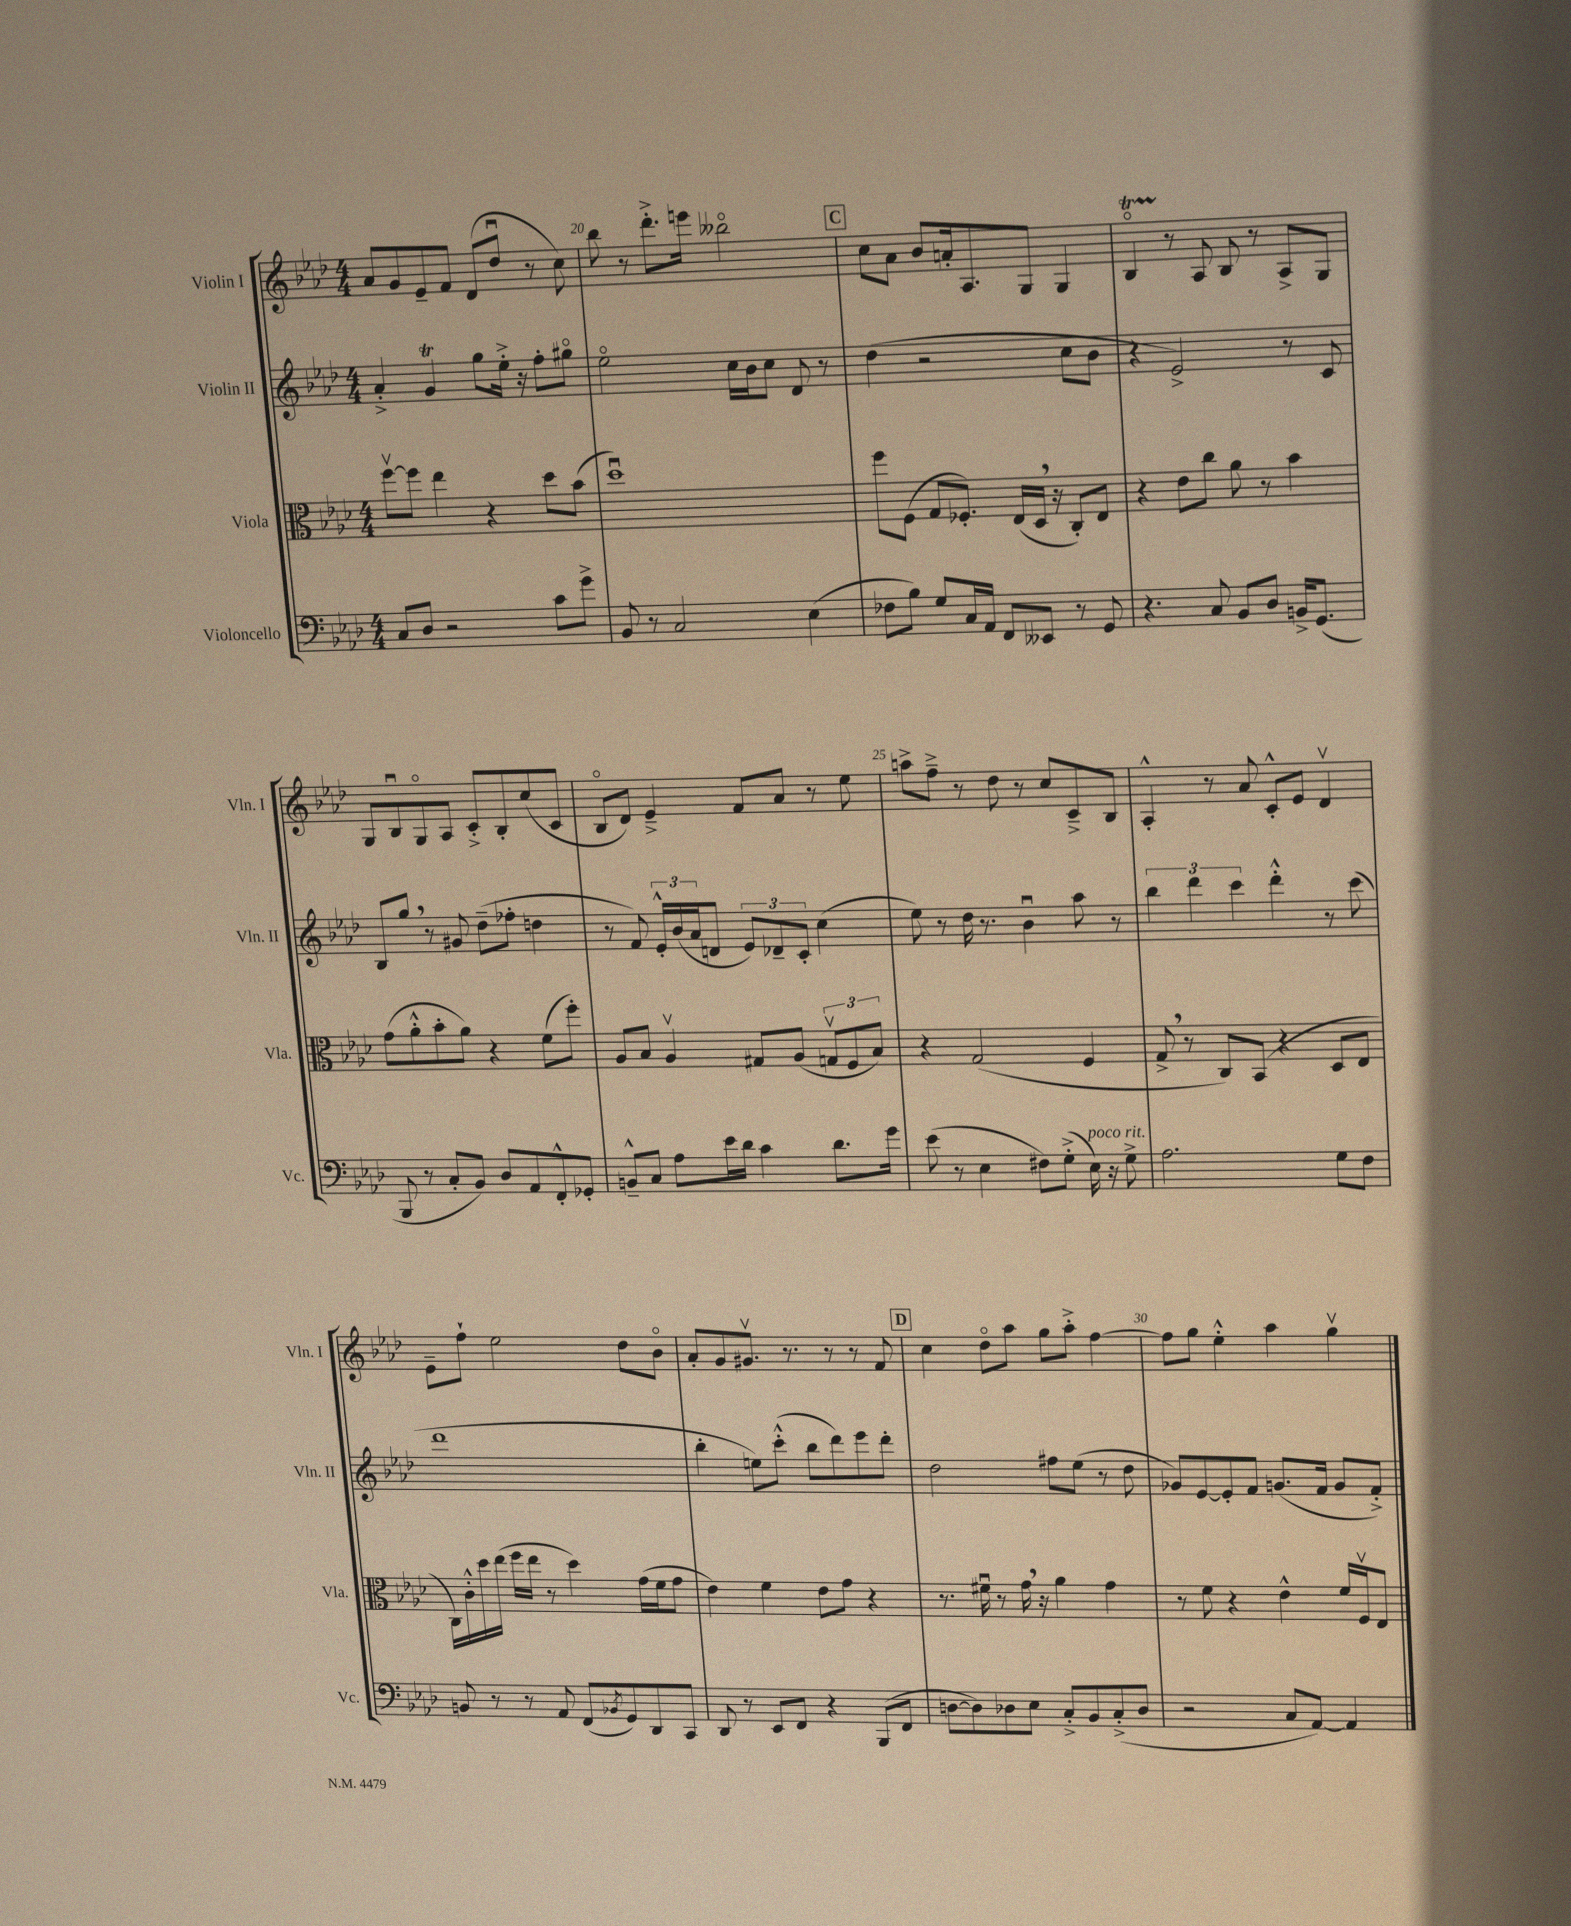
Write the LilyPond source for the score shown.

<<
\new StaffGroup <<
\new Staff = "s0" \with { instrumentName = "Violin I" shortInstrumentName = "Vln. I" } {
    \clef treble \key aes \major \numericTimeSignature \time 4/4
    aes'8 g'8 ees'8-- f'8 des'8( des''8\downbow r8 c''8) |
    bes''8 r8 des'''8.-.-> e'''16 beses''2\flageolet |
    \mark \markup { \box "C" } c''8 aes'8 bes'8 a'16-. aes8. g8 g4 |
    bes4\flageolet\startTrillSpan r8\stopTrillSpan aes8 bes8 r8 aes8-> g8 |
    g8 bes8\downbow g8\flageolet aes8 c'8-.-> bes8-. c''8( c'8 |
    bes8\flageolet des'8) ees'4---> f'8 aes'8 r8 ees''8 |
    a''8-> f''8---> r8 des''8 r8 c''8 c'8---> bes8 |
    aes4-.-^ r8 aes'8 c'8-.-^ ees'8 des'4\upbow |
    ees'8-- f''8-! ees''2 des''8 bes'8\flageolet |
    aes'8-. g'8 gis'8.\upbow r8. r8 r8 f'8 |
    \mark \markup { \box "D" } c''4 des''8\flageolet aes''8 g''8 aes''8-.-> f''4~ |
    f''8 g''8 ees''4-.-^ aes''4 g''4\upbow \bar "|." |
}
\new Staff = "s1" \with { instrumentName = "Violin II" shortInstrumentName = "Vln. II" } {
    \clef treble \key aes \major \numericTimeSignature \time 4/4
    aes'4-.-> g'4\trill g''8 ees''16-.-> r16 f''8-. gis''8\flageolet |
    ees''2\flageolet c''16 bes'16 c''8 des'8 r8 |
    \mark \markup { \box "C" } des''4( r2 c''8 bes'8 |
    r4 ees'2->) r8 c'8 |
    bes8 g''8 \breathe r8 gis'8 des''8--( fes''8-. d''4 |
    r8 f'8) \tuplet 3/2 { ees'16-.-^ bes'16( aes'16 } d'8 \tuplet 3/2 { ees'8) des'8-- c'8-. } c''4( |
    ees''8) r8 des''16 r8. bes'4\downbow aes''8 r8 |
    \tuplet 3/2 { bes''4 des'''4 c'''4 } des'''4-.-^ r8 c'''8( |
    des'''1 |
    bes''4-. e''8) c'''8-.-^( bes''8 des'''8) ees'''8 des'''8-. |
    \mark \markup { \box "D" } des''2 fis''8 ees''8( r8 des''8 |
    ges'8) ees'8~ ees'8-. f'8 g'8.( f'16 g'8 f'8-.->) \bar "|." |
}
\new Staff = "s2" \with { instrumentName = "Viola" shortInstrumentName = "Vla." } {
    \clef alto \key aes \major \numericTimeSignature \time 4/4
    f''8~\upbow f''8 ees''4 r4 des''8 bes'8( |
    des''1\downbow) |
    \mark \markup { \box "C" } f''8 f8( g8 fes8.-.) ees16( des16 \breathe r16 c8-.) ees8 |
    r4 ees'8 c''8 aes'8 r8 bes'4 |
    g'8( aes'8-.-^ bes'8-. aes'8) r4 f'8( f''8-.) |
    aes8 bes8 aes4\upbow gis8 aes8( \tuplet 3/2 { g8\upbow f8 bes8) } |
    r4 g2( f4 |
    g8-> \breathe r8 c8) bes,8( r4 des8 ees8 |
    c16) c'16-.-^ des''16 ees''16( f''16 ees''16 r8 des''4) g'16( f'16 g'8 |
    ees'4) f'4 ees'8 g'8 r4 |
    \mark \markup { \box "D" } r8. fis'16\downbow r8 g'16 \breathe r16 aes'4 g'4 |
    r8 f'8 r4 ees'4-^ f'16 f16\upbow ees8 \bar "|." |
}
\new Staff = "s3" \with { instrumentName = "Violoncello" shortInstrumentName = "Vc." } {
    \clef bass \key aes \major \numericTimeSignature \time 4/4
    c8 des8 r2 c'8 g'8-> |
    bes,8 r8 c2 ees4( |
    \mark \markup { \box "C" } fes8 bes8) g8 c16 aes,16 f,8 eeses,8 r8 g,8 |
    r4. c8 bes,8 des8 b,16-> g,8.( |
    bes,,8 r8 c8-. bes,8) des8 aes,8 f,8-.-^ ges,8-. |
    b,8---^ c8 aes8 ees'16 des'16 c'4 des'8. g'16 |
    ees'8( r8 ees4 fis8) g8-.->( ees16^\markup { \italic "poco rit." }) r16 g8-> |
    aes2. g8 f8 |
    b,8 r8 r8 aes,8 f,8( \acciaccatura { bes,8 } g,8) des,8 c,8 |
    des,8 r8 ees,8 f,8 r4 bes,,8( f,8 |
    \mark \markup { \box "D" } d8~ d8) des8 ees8 c8-.-> bes,8 c8-.->( des8 |
    r2 c8 aes,8~) aes,4 \bar "|." |
}
>>
>>
\layout { \context { \Score currentBarNumber = #19 \override BarNumber.break-visibility = ##(#f #t #t) barNumberVisibility = #(every-nth-bar-number-visible 5) } }
